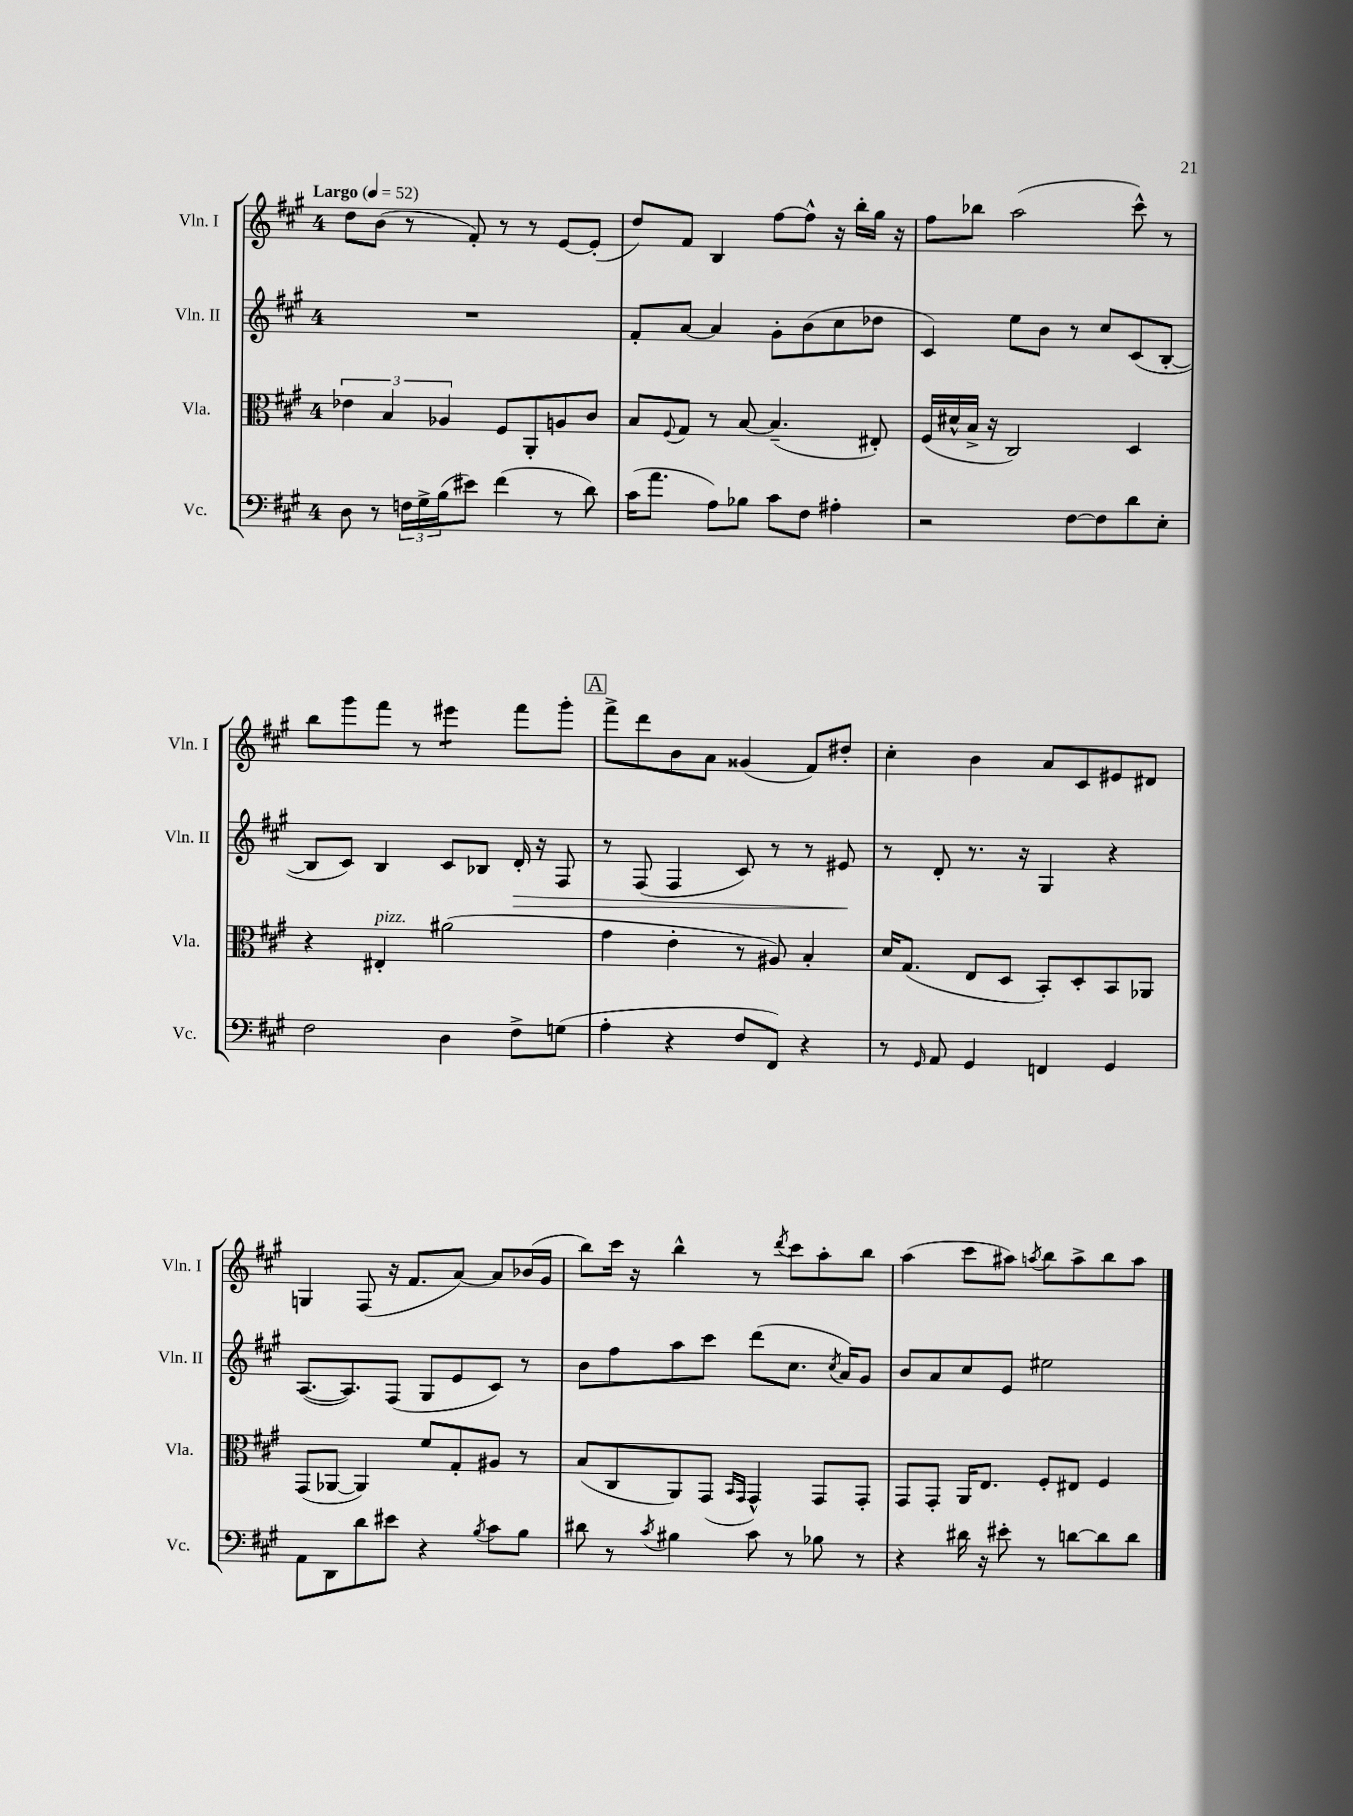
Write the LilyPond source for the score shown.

<<
\new StaffGroup <<
\new Staff = "s0" \with { instrumentName = "Vln. I" shortInstrumentName = "Vln. I" } {
    \clef treble \key a \major \once \override Staff.TimeSignature.style = #'single-digit \time 4/4 \tempo "Largo" 4 = 52
    d''8 b'8( r8 fis'8-.) r8 r8 e'8~ e'8-.( |
    d''8) fis'8 b4 fis''8~ fis''8-^ r16 b''16-. gis''16 r16 |
    fis''8 bes''8 a''2( cis'''8-^) r8 |
    b''8 gis'''8 fis'''8 r8 eis'''4:8 fis'''8 gis'''8-. |
    \mark \markup { \box "A" } fis'''8-> d'''8 b'8 a'8 gisis'4( fis'8) dis''8-. |
    cis''4-. b'4 a'8 cis'8 eis'8 dis'8 |
    g4 fis8( r16 fis'8. a'8~) a'8 bes'16( gis'16 |
    b''8) cis'''16 r16 b''4-^ r8 \acciaccatura { d'''8 } cis'''8 a''8-. b''8 |
    a''4( cis'''8 ais''8) \acciaccatura { a''8 } b''8 a''8-> b''8 a''8 \bar "|." |
}
\new Staff = "s1" \with { instrumentName = "Vln. II" shortInstrumentName = "Vln. II" } {
    \clef treble \key a \major \once \override Staff.TimeSignature.style = #'single-digit \time 4/4
    R1 |
    fis'8-. a'8~ a'4 gis'8-. b'8( cis''8 des''8 |
    cis'4) e''8 b'8 r8 cis''8 cis'8( b8~-. |
    b8 cis'8) b4 cis'8 bes8 d'16-.\> r16 fis8 |
    \mark \markup { \box "A" } r8 fis8( fis4 cis'8) r8 r8 eis'8\! |
    r8 d'8-. r8. r16 gis4 r4 |
    a8.~( a8.) fis8( gis8 e'8 cis'8) r8 |
    b'8 fis''8 a''8 cis'''8 d'''8( cis''8. \acciaccatura { cis''8 } a'16) gis'8 |
    b'8 a'8 cis''8 e'8 eis''2 \bar "|." |
}
\new Staff = "s2" \with { instrumentName = "Vla." shortInstrumentName = "Vla." } {
    \clef alto \key a \major \once \override Staff.TimeSignature.style = #'single-digit \time 4/4
    \tuplet 3/2 { ees'4 b4 aes4 } fis8 a,8-. a8 cis'8 |
    b8 \appoggiatura { fis8 } gis8 r8 b8~ b4.--( eis8-.) |
    fis16( dis'16-^ b16-> r16 cis2) d4 |
    r4 eis4-.^\markup { \italic "pizz." } ais'2( |
    \mark \markup { \box "A" } gis'4 e'4-. r8 ais8) b4-. |
    d'16 gis8.( e8 d8 b,8-.) d8-. b,8 aes,8 |
    gis,8( aes,8~ aes,4) fis'8 gis8-. ais8 r8 |
    b8( cis8 a,8) gis,8( \grace { b,16 gis,16 } gis,4-^) gis,8 gis,8-. |
    gis,8 gis,8-. a,16 e8. fis8-. eis8 fis4 \bar "|." |
}
\new Staff = "s3" \with { instrumentName = "Vc." shortInstrumentName = "Vc." } {
    \clef bass \key a \major \once \override Staff.TimeSignature.style = #'single-digit \time 4/4
    d8 r8 \tuplet 3/2 { f16 gis16-> b16( } eis'8) fis'4( r8 d'8) |
    cis'16( a'8. a8) bes8 cis'8 fis8 ais4-. |
    r2 fis8~ fis8 d'8 e8-. |
    fis2 d4 fis8-> g8( |
    \mark \markup { \box "A" } a4-. r4 fis8 fis,8) r4 |
    r8 \grace { gis,16 } a,8 gis,4 f,4 gis,4 |
    a,8 d,8 d'8 eis'8 r4 \acciaccatura { b8 } cis'8 b8 |
    dis'8 r8 \acciaccatura { cis'8 } bis4 cis'8 r8 bes8 r8 |
    r4 dis'16 r16 eis'8-. r8 d'8~ d'8 d'8 \bar "|." |
}
>>
>>
\layout { \context { \Score \remove "Bar_number_engraver" } }
